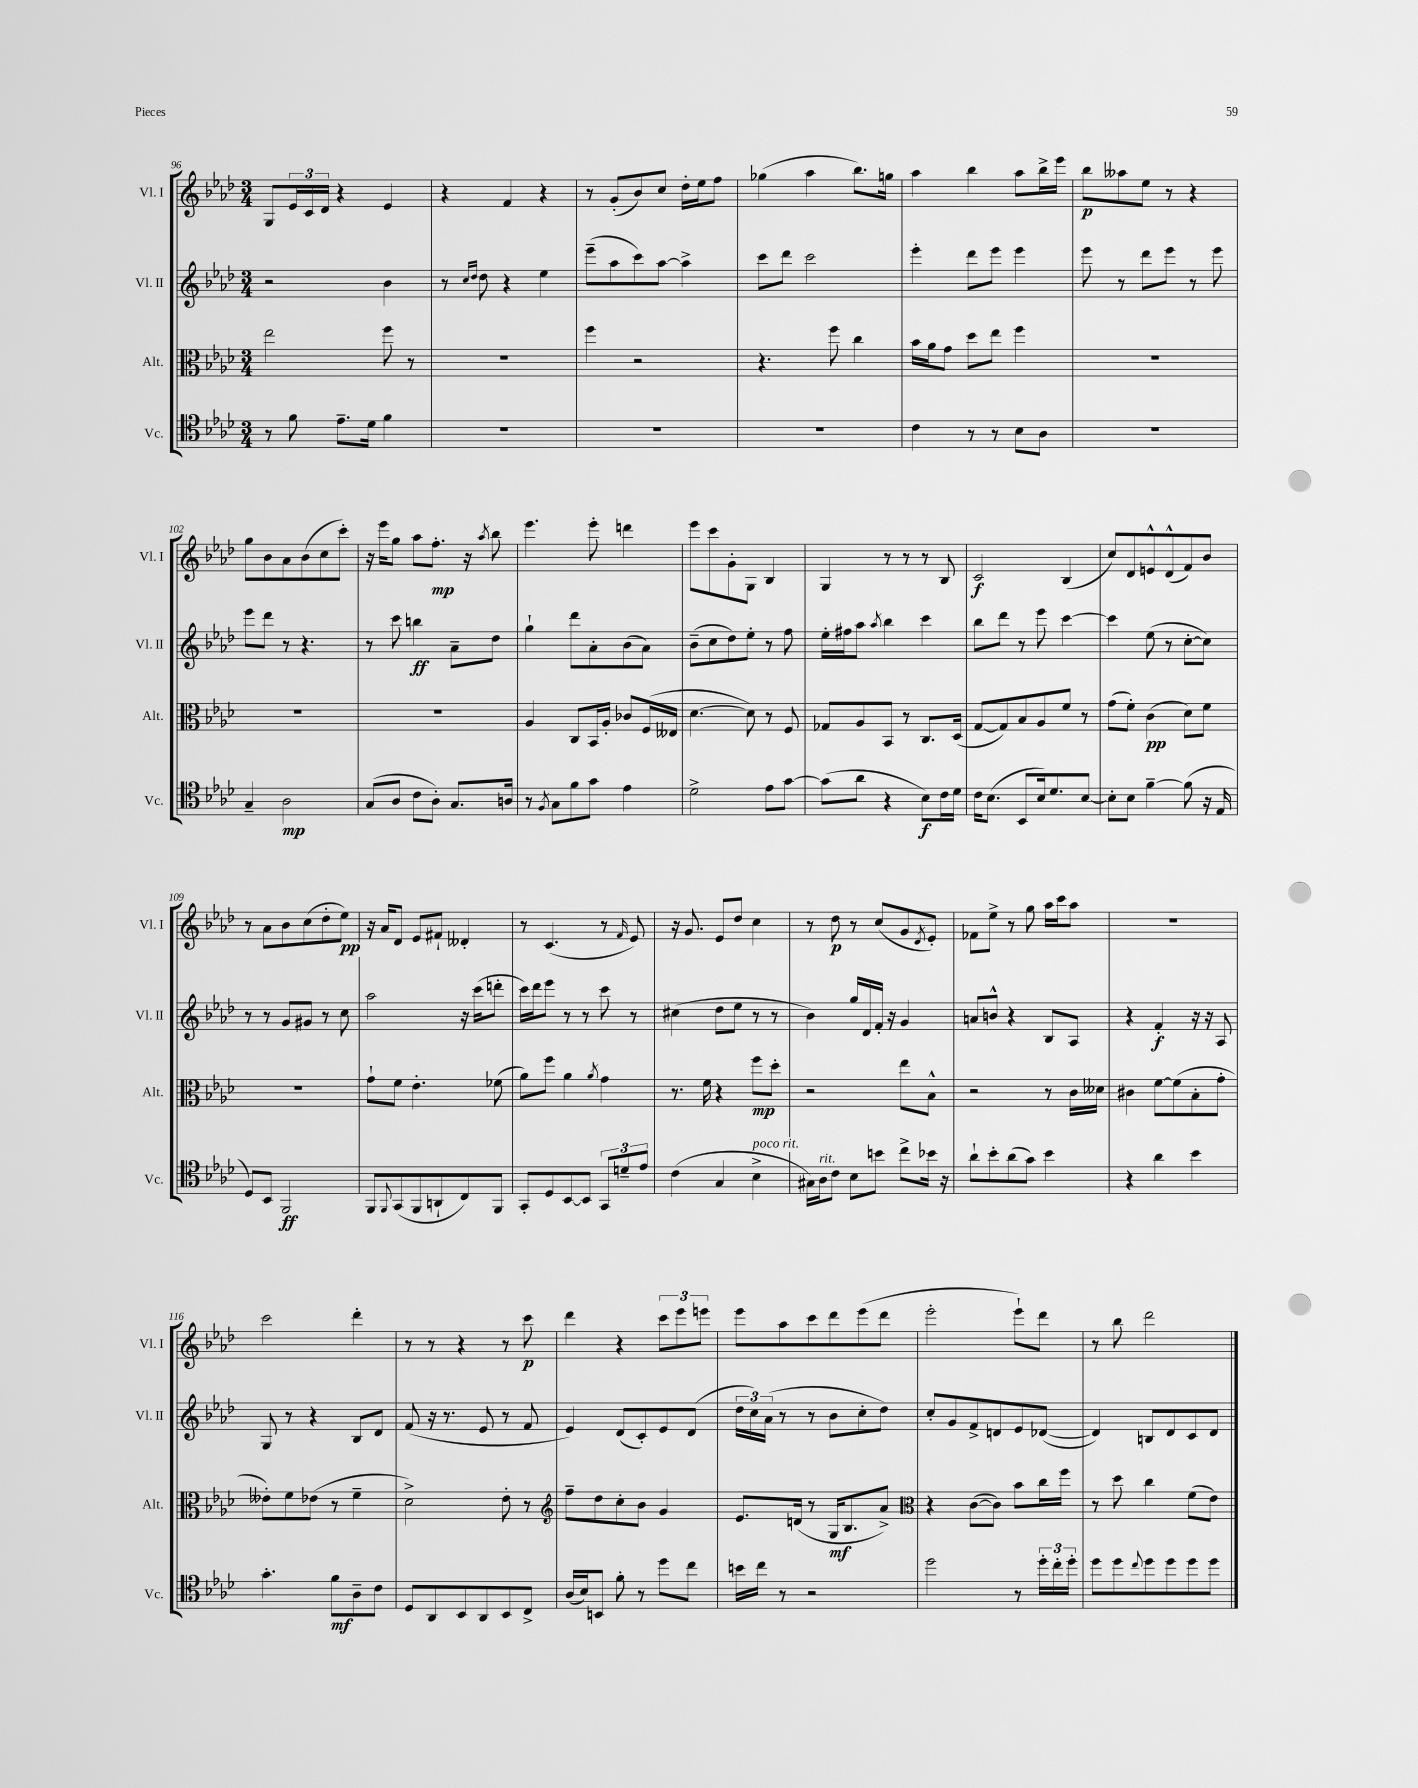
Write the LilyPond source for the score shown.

<<
\new StaffGroup <<
\new Staff = "s0" \with { instrumentName = "Vl. I" shortInstrumentName = "Vl. I" } {
    \clef treble \key aes \major \numericTimeSignature \time 3/4
    g8 \tuplet 3/2 { ees'16 c'16 des'16 } r4 ees'4 |
    r4 f'4 r4 |
    r8 g'8-.( bes'8) c''8 des''16-. ees''16 f''8 |
    ges''4( aes''4 bes''8.) g''16 |
    aes''4 bes''4 aes''8 bes''16-> ees'''16 |
    bes''8\p aeses''8 ees''8 r8 r4 |
    g''8 bes'8 aes'8 bes'8( c''8 c'''8-.) |
    r16 ees'''16 g''8 aes''8 f''8.-.\mp r16 \acciaccatura { aes''8 } bes''8 |
    ees'''4. ees'''8-. d'''4 |
    ees'''8 c'''8 g'8-. g8 bes4 |
    g4 r8 r8 r8 bes8 |
    c'2\f bes4( |
    c''8) des'8 e'8-^ des'8-^( f'8) bes'8 |
    r8 aes'8 bes'8 c''8( des''8-. ees''8\pp) |
    r16 aes'16 des'8 ees'8 fis'8-! deses'4-. |
    r8 c'4.( r8 \grace { f'16 } ees'8) |
    r16 g'8. ees'8 des''8 c''4 |
    r8 des''8\p r8 c''8( g'8 \acciaccatura { des'8 } ees'8-.) |
    fes'8 ees''8-> r8 g''8 aes''16 c'''16 aes''8 |
    R2. |
    c'''2 des'''4-. |
    r8 r8 r4 r8 c'''8\p |
    des'''4 r4 \tuplet 3/2 { c'''8 ees'''8 e'''8 } |
    ees'''8 aes''8 c'''8 des'''8 ees'''8( des'''8 |
    ees'''2-. ees'''8-!) des'''8 |
    r8 bes''8 des'''2 \bar "|." |
}
\new Staff = "s1" \with { instrumentName = "Vl. II" shortInstrumentName = "Vl. II" } {
    \clef treble \key aes \major \numericTimeSignature \time 3/4
    r2 bes'4 |
    r8 \grace { c''16 des''16 } des''8 r4 ees''4 |
    ees'''8--( aes''8 c'''8) aes''8~ aes''4-> |
    c'''8 des'''8 c'''2 |
    ees'''4-. des'''8 ees'''8 ees'''4 |
    ees'''8 r8 des'''8 ees'''8 r8 ees'''8 |
    ees'''8 des'''8 r8 r4. |
    r8 c'''8 b''4\ff aes'8-- des''8 |
    g''4-! des'''8 aes'8-. bes'8( aes'8) |
    bes'8--( c''8 des''8) ees''8-. r8 f''8 |
    ees''16-. fis''16 aes''8 \acciaccatura { aes''8 } bes''4 c'''4 |
    bes''8 des'''8 r8 ees'''8 c'''4~ |
    c'''4 ees''8( r8 c''8~-. c''8) |
    r8 r8 g'8 gis'8 r8 c''8 |
    aes''2 r16 c'''16( d'''8-. |
    c'''16) des'''16 ees'''8 r8 r8 c'''8 r8 |
    cis''4( des''8 ees''8 r8 r8 |
    bes'4) g''16 des'16 f'16-. r16 g'4 |
    a'8 b'8-^ r4 bes8 aes8 |
    r4 f'4-.\f r16 r16 aes8 |
    g8 r8 r4 bes8 des'8 |
    f'8( r16 r8. ees'8 r8 f'8 |
    ees'4) des'8( c'8-.) ees'8 des'8( |
    \tuplet 3/2 { des''16 c''16) aes'16( } r8 r8 bes'8 c''8-. des''8) |
    c''8-. g'8 f'8-> d'8 ees'8 des'8~( |
    des'4) b8 des'8 c'8 des'8 \bar "|." |
}
\new Staff = "s2" \with { instrumentName = "Alt." shortInstrumentName = "Alt." } {
    \clef alto \key aes \major \numericTimeSignature \time 3/4
    ees''2 f''8 r8 |
    R2. |
    f''4 r2 |
    r4. f''8 c''4 |
    bes'16 aes'16 g'8 des''8 ees''8 f''4 |
    R2. |
    R2. |
    R2. |
    aes4 c8 bes,16 aes16-. ces'8 f16( eeses16 |
    des'4.~ des'8) r8 f8 |
    ges8 aes8 bes,8 r8 c8. des16( |
    g8~ g8) bes8 aes8 f'8 r8 |
    g'8( f'8-.) c'4\pp( des'8) f'8 |
    R2. |
    g'8-! f'8 ees'4.-. fes'8( |
    aes'8) f''8 aes'4 \acciaccatura { aes'8 } g'4 |
    r8. f'16 r4 f''8\mp des''8-. |
    r2 ees''8 bes8-^ |
    r2 r8 c'16 deses'16 |
    cis'4 f'8~ f'8( bes8-. g'8-. |
    eeses'8-.) f'8 ees'8( r8 f'4-- |
    des'2->) ees'8-. r8 |
    \clef treble f''8-- des''8 c''8-. bes'8 g'4 |
    ees'8. d'16( r8 g16\mf bes8. aes'8->) |
    \clef alto r4 c'8~( c'8) bes'8 c''16 f''16 |
    r8 des''8 c''4 f'8( ees'8) \bar "|." |
}
\new Staff = "s3" \with { instrumentName = "Vc." shortInstrumentName = "Vc." } {
    \clef tenor \key aes \major \numericTimeSignature \time 3/4
    r8 f'8 ees'8.-- des'16 f'4 |
    R2. |
    R2. |
    R2. |
    c'4 r8 r8 bes8 aes8 |
    R2. |
    g4-- aes2\mp |
    g8( aes8 c'8 aes8-.) g8. a16 |
    r8 \acciaccatura { f8 } g8 f'8 g'8 ees'4 |
    des'2-> ees'8 g'8~ |
    g'8( aes'8 r4 bes8\f) c'16 des'16 |
    c'16 bes8.( bes,8 bes16) des'8. bes8~ |
    bes8-. bes8 f'4~-- f'8( r16 ees16 |
    des8) bes,8 f,2\ff |
    f,8 \appoggiatura { f,8 } g,8( f,8 a,8-! c8) f,8 |
    g,8-. des8 bes,8~ bes,8 \tuplet 3/2 { g,8 d'8-- ees'8 } |
    c'4( g4 bes4->^\markup { \italic "poco rit." } |
    gis16) aes16^\markup { \italic "rit." } c'8 bes8 b'8 c''8-> bes'16 r16 |
    aes'8-! bes'8-. aes'8( g'8) bes'4 |
    r4 aes'4 bes'4 |
    g'4.-. f'8\mf aes8-- c'8 |
    des8 aes,8 bes,8 aes,8 bes,8 c8-> |
    aes16( bes16) b,8 f'8-. r8 des''8 c''8 |
    b'16 c''16 r8 r2 |
    des''2 r8 \tuplet 3/2 { des''16-. c''16-. des''16-. } |
    des''8 des''8 \appoggiatura { c''8 } des''8 des''8 des''8 des''8 \bar "|." |
}
>>
>>
\layout { \context { \Score currentBarNumber = #96 } }
